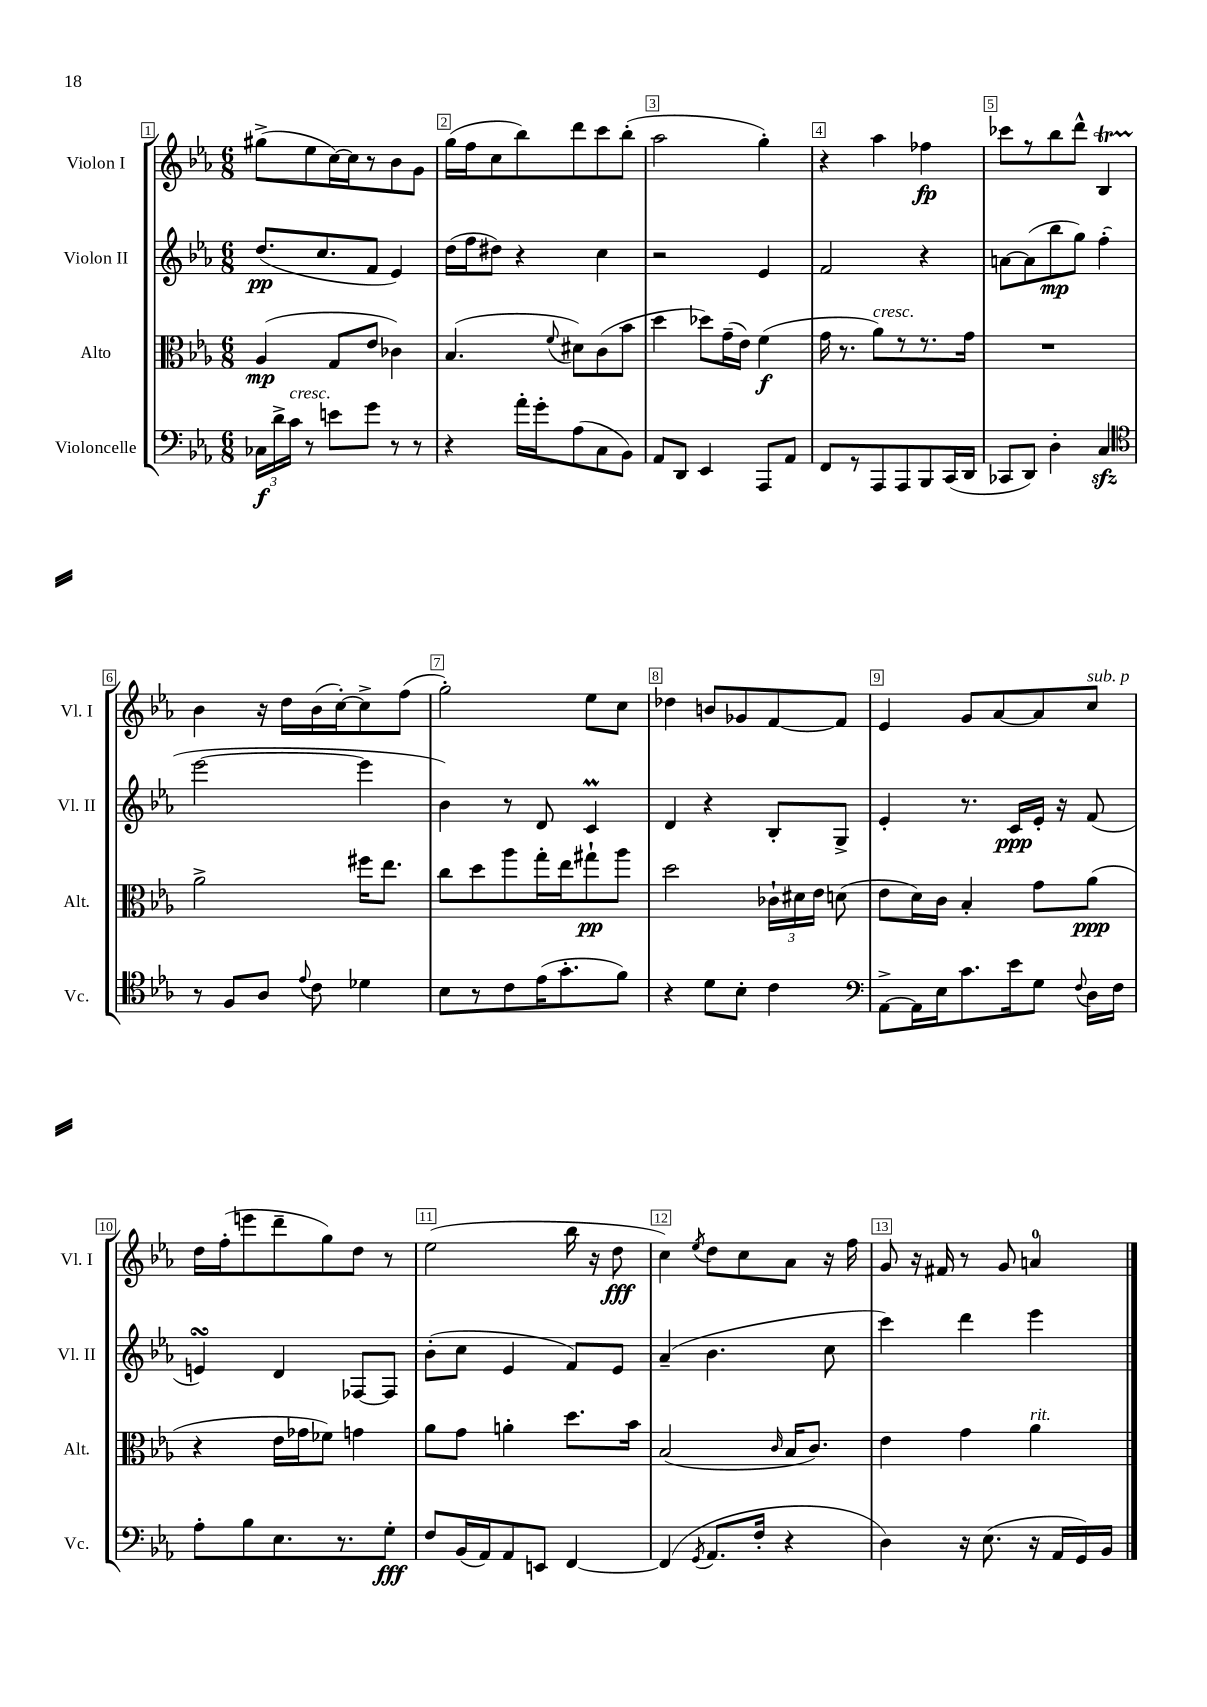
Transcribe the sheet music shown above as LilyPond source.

<<
\new StaffGroup <<
\new Staff = "s0" \with { instrumentName = "Violon I" shortInstrumentName = "Vl. I" } {
    \clef treble \key ees \major \numericTimeSignature \time 6/8
    \autoBeamOff gis''8[->( ees''8 c''16~) c''16 r8 bes'8 g'8] |
    g''16[( f''16 c''8 bes''8) d'''8 c'''8 bes''8]-.( |
    aes''2 g''4-.) |
    r4 aes''4 fes''4\fp |
    ces'''8[ r8 bes''8 d'''8]-^ bes4\startTrillSpan |
    bes'4\stopTrillSpan r16 d''16[ bes'16( c''16~-.) c''8-> f''8]( |
    g''2-.) ees''8[ c''8] |
    des''4 b'8[ ges'8 f'8~ f'8] |
    ees'4 g'8[ aes'8~ aes'8 c''8]^\markup { \italic "sub. p" } |
    d''16[ f''16-.( e'''8 d'''8-- g''8) d''8] r8 |
    ees''2( bes''16 r16 d''8\fff |
    c''4) \acciaccatura { ees''8 } d''8[ c''8 aes'8] r16 f''16 |
    g'8 r16 fis'16 r8 g'8 a'4-0 \bar "|." |
}
\new Staff = "s1" \with { instrumentName = "Violon II" shortInstrumentName = "Vl. II" } {
    \clef treble \key ees \major \numericTimeSignature \time 6/8
    \autoBeamOff d''8.[\pp( c''8. f'8] ees'4) |
    d''16[( f''16 dis''8]) r4 c''4 |
    r2 ees'4 |
    f'2 r4 |
    a'8[~ a'8( bes''8\mp g''8]) f''4-.( |
    ees'''2~ ees'''4 |
    bes'4) r8 d'8 c'4\prall |
    d'4 r4 bes8[-. g8]-> |
    ees'4-. r8. c'16[\ppp ees'16]-. r16 f'8( |
    e'4\turn) d'4 fes8[~ fes8] |
    bes'8[-.( c''8] ees'4 f'8[) ees'8] |
    aes'4--( bes'4. c''8 |
    c'''4) d'''4 ees'''4 \bar "|." |
}
\new Staff = "s2" \with { instrumentName = "Alto" shortInstrumentName = "Alt." } {
    \clef alto \key ees \major \numericTimeSignature \time 6/8
    \autoBeamOff aes4\mp( g8[ ees'8] ces'4) |
    bes4.( \appoggiatura { f'8 } dis'8[) c'8( bes'8] |
    d''4 des''8[) g'16--( ees'16]) f'4\f( |
    g'16 r8. aes'8[^\markup { \italic "cresc." }) r8 r8. g'16] |
    R2. |
    aes'2-> fis''16[ ees''8.] |
    c''8[ d''8 aes''8 g''16-. ees''16 gis''8-!\pp aes''8] |
    d''2 \tuplet 3/2 { ces'16[-! dis'16 ees'16] } d'8( |
    ees'8[ d'16) c'16] bes4-. g'8[ aes'8]\ppp( |
    r4 ees'16[ ges'16 fes'8]) g'4 |
    aes'8[ g'8] a'4-. d''8.[ bes'16] |
    bes2( \grace { c'16 } bes16[ c'8.]) |
    ees'4 g'4 aes'4^\markup { \italic "rit." } \bar "|." |
}
\new Staff = "s3" \with { instrumentName = "Violoncelle" shortInstrumentName = "Vc." } {
    \clef bass \key ees \major \numericTimeSignature \time 6/8
    \autoBeamOff \tuplet 3/2 { ces16[\f d'16-> c'16]^\markup { \italic "cresc." } } r8 e'8[ g'8] r8 r8 |
    r4 aes'16[-. g'16-. aes8( c8 bes,8]) |
    aes,8[ d,8] ees,4 aes,,8[ aes,8] |
    f,8[ r8 aes,,8 aes,,8 bes,,8 c,16( d,16] |
    ces,8[ d,8]) d4-. c4\sfz |
    \clef tenor r8 f8[ aes8] \appoggiatura { ees'8 } c'8 des'4 |
    bes8[ r8 c'8 ees'16( g'8.-. f'8]) |
    r4 d'8[ bes8]-. c'4 |
    \clef bass aes,8[~-> aes,16 ees16 c'8. ees'16 g8] \appoggiatura { f8 } d16[ f16] |
    aes8[-. bes8 ees8. r8. g8]-.\fff |
    f8[ bes,16( aes,16) aes,8 e,8] f,4~ |
    f,4( \acciaccatura { g,8 } aes,8.[ f16]-. r4 |
    d4) r16 ees8.( r16 aes,16[ g,16) bes,16] \bar "|." |
}
>>
>>
\layout { \context { \Score \override BarNumber.break-visibility = ##(#f #t #t) barNumberVisibility = #all-bar-numbers-visible \override BarNumber.stencil = #(make-stencil-boxer 0.1 0.3 ly:text-interface::print) } }
